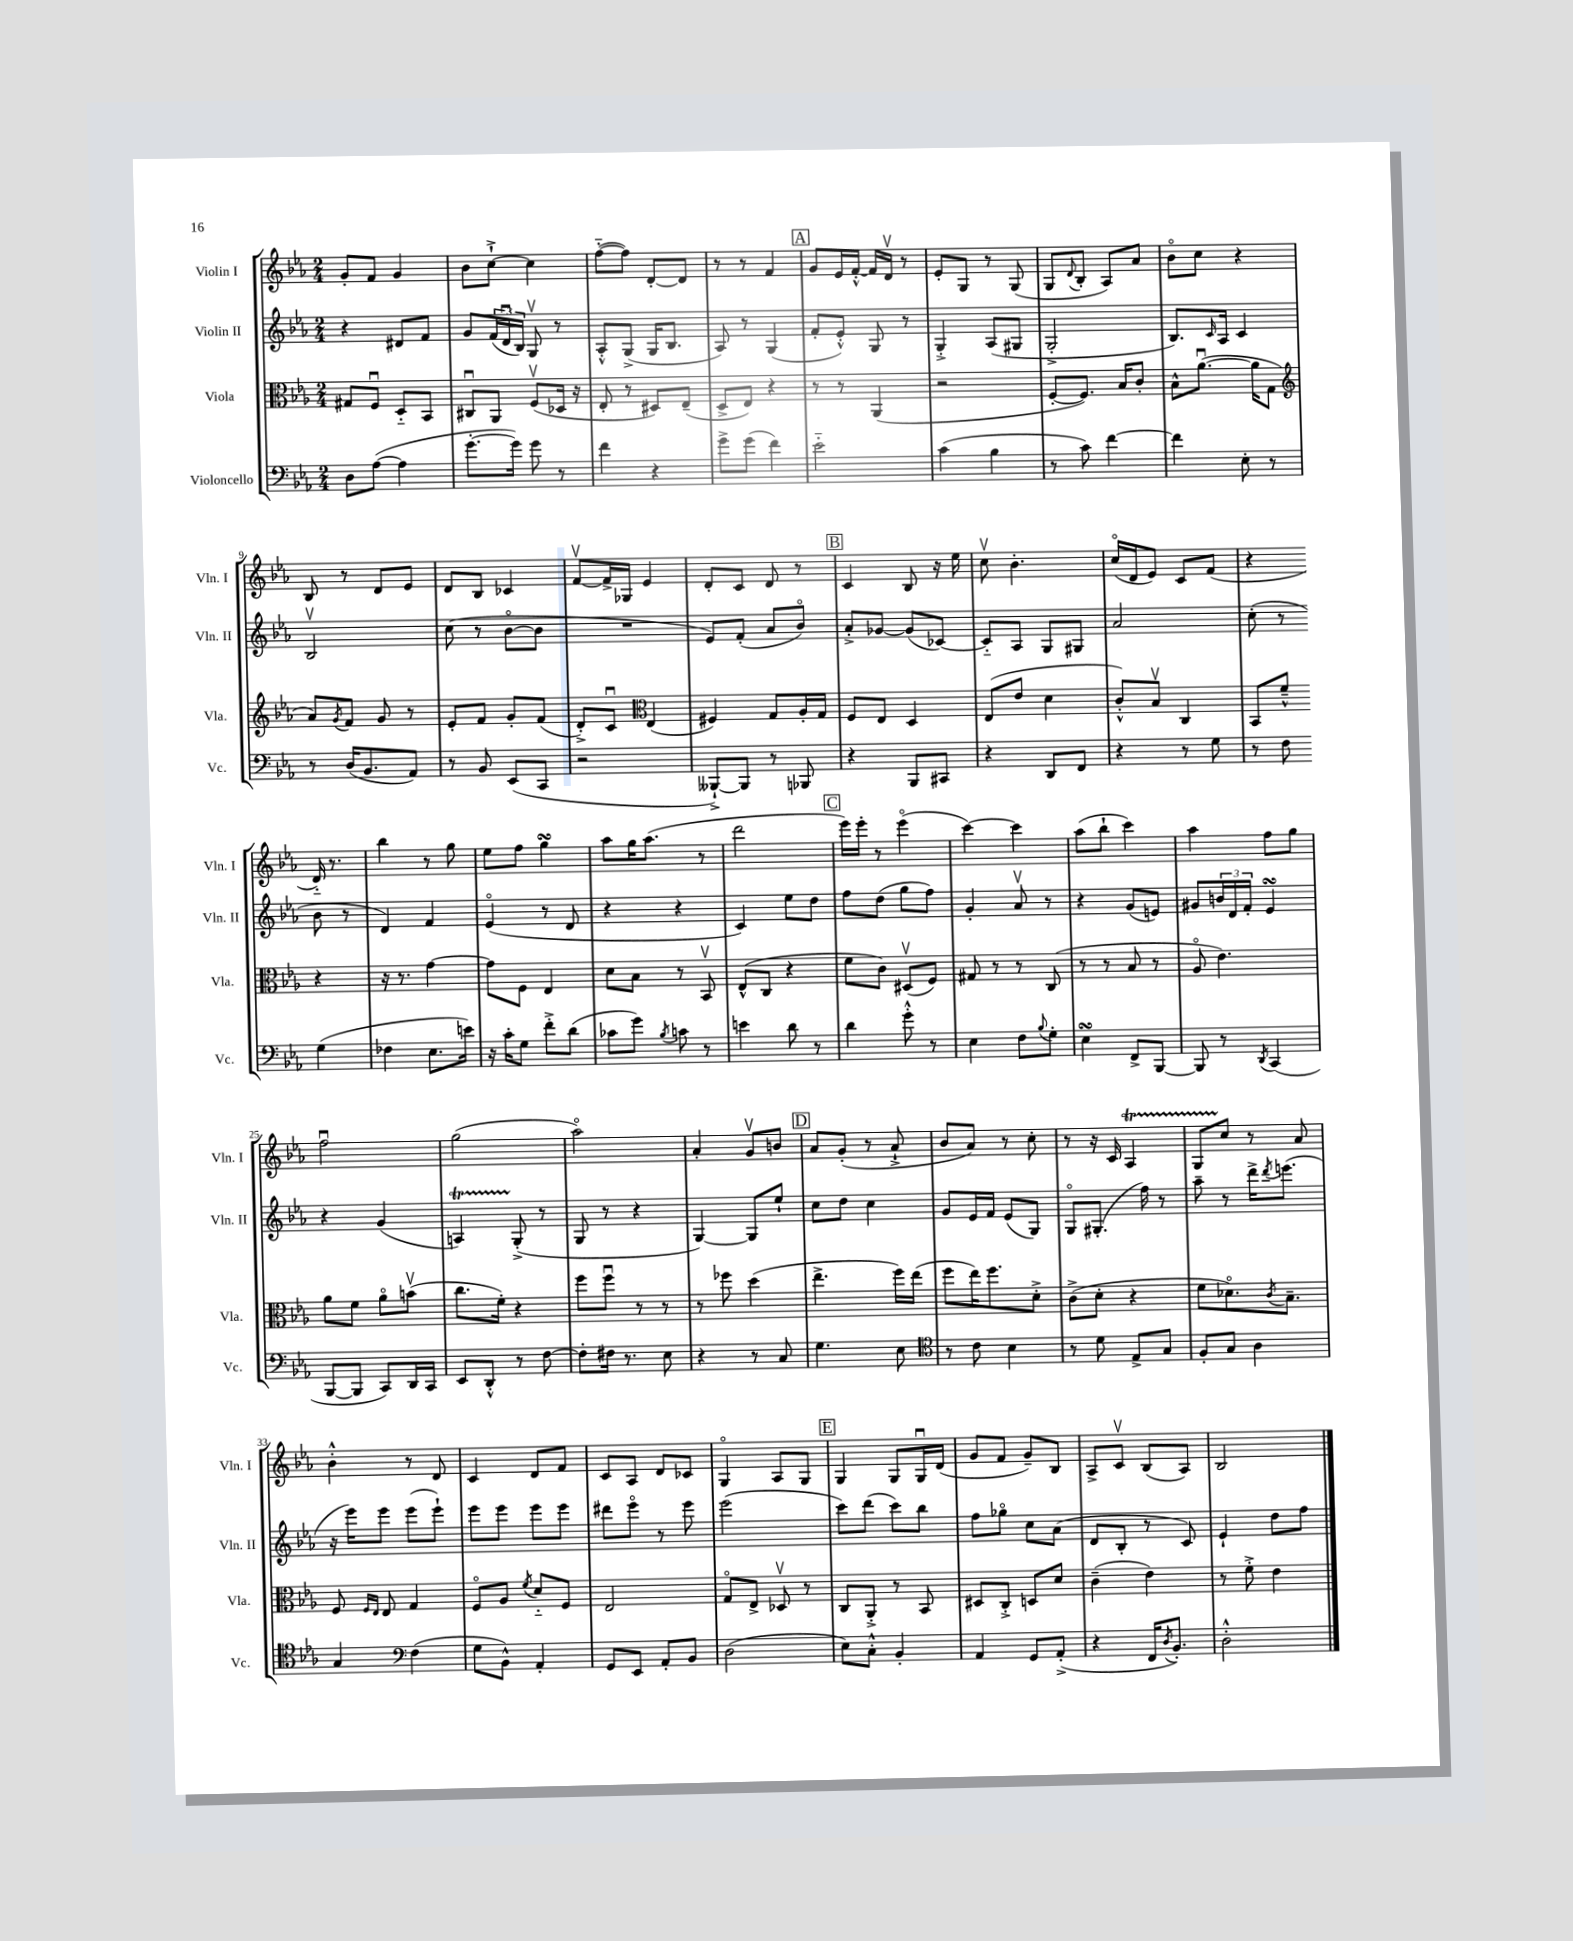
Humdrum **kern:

**kern	**kern	**kern	**kern
*staff4	*staff3	*staff2	*staff1
*clefF4	*clefC3	*clefG2	*clefG2
*k[b-e-a-]	*k[b-e-a-]	*k[b-e-a-]	*k[b-e-a-]
*M2/4	*M2/4	*M2/4	*M2/4
8D	8G#	4r	8g'
([8A-	8Fu	.	8f
4A-]	8D'~	8d#	4g
.	8BB-	8f	.
=	=	=	=
[8.g'	8C#u	8g	8b-
.	8AA-	(24f	[8cc`^
.	.	24du	.
16g])	.	.	.
.	.	24B-)	.
8g	(8Fv	8Gv	4cc]
8r	16D-	8r	.
.	16r	.	.
=	=	=	=
4f	8E-'	8A-'^^	([8ff'~
.	8r	(8G^	8ff])
4r	8D#)	16G	[8d'
.	.	8.B-	.
.	(8E-~	.	8d]
=	=	=	=
8g^	8D^	8A-)	8r
(8g	8E-)	8r	8r
4f)	4r	(4G	4f
=	=	=	=
2e-'~	8r	8f'	8g
.	8r	8e-'^^)	16e-
.	.	.	[16f'^^
.	(4AA-	8G	16f]
.	.	.	16dv
.	.	8r	8r
=	=	=	=
(4c	2r	4G'^	8e-'
.	.	.	8G
4B-	.	(8A-	8r
.	.	8G#	(8G
=	=	=	=
8r	[8F'	2G'^	8G
.	.	.	8qqd
8c)	8.F])	.	8B-'
[4f	.	.	8A-)
.	16B-	.	.
.	8c'	.	8a-
=	=	=	=
4f]	8B-^^	8.B-)	8b-o
.	([8.a-u	.	8cc
.	.	16qqc	.
.	.	16A-	.
8E-'	.	4c	4r
.	16a-]	.	.
8r	8G	.	.
=	=	=	=
*	*clefG2	*	*
8r	8a-)	2B-v	8B-
.	8qg	.	.
(16D	8f	.	8r
8.BB-	.	.	.
.	8g	.	8d
8AA-)	8r	.	8e-
=	=	=	=
8r	8e-'	(8cc	8d
8BB-	8f	8r	8B-
(8EE-	8g'	[8b-o	4c-
8CC	(8f	8b-]	.
=	=	=	=
2r	8d'^)	2r	[8fv
.	8cu	.	16f^]
.	.	.	16G-
*	*clefC3	*	*
.	(4E-	.	4e-
=	=	=	=
[8BBB--`^)	4F#)	8e-)	8d'
8BBB--]	.	(8f'	8c
8r	8G	8a-	8d
8BBB-	16A-'	8b-o)	8r
.	16G	.	.
=	=	=	=
4r	8F	8a-'^	4c
.	8E-	[8g-	.
8BBB-	4D	(8g-]	8B-
8CC#	.	[8c-)	16r
.	.	.	16ee-
=	=	=	=
4r	(8E-	8c-'~]	8ccv
.	8e-	8A-	4.b-'
8DD	4d	8G	.
8FF	.	8G#	.
=	=	=	=
4r	8c'^^)	2a-	(16cco
.	.	.	16d
.	8B-v	.	8e-)
8r	4C	.	8c
8G	.	.	(8f
=	=	=	=
8r	8BB-	(8cc'	4r
8F	8f~^^	8r	.
(4G	4r	8b-	16d'~)
.	.	.	8.r
.	.	8r	.
=	=	=	=
4F-	16r	4d)	4bb-
.	8.r	.	.
8.E-	[4g	4f	8r
.	.	.	8gg
16e)	.	.	.
=	=	=	=
16r	8g]	(4e-o	8ee-
16c'	.	.	.
8G	8F	.	8ff
8f'^	4E-	8r	4gg
(8d	.	8d	.
=	=	=	=
8c-	8d	4r	8aa-
8g)	8B-	.	16gg
.	.	.	(8.aa-
8qB-	.	.	.
8c	8r	4r	.
8r	8BB-v	.	8r
=	=	=	=
4e	(8E-^^	4c)	2ddd
.	8C	.	.
8d	4r	8ee-	.
8r	.	8dd	.
=	=	=	=
4d	8f	8ff	16eee-)
.	.	.	16eee-'
.	8c)	(8dd	8r
8g'^^	(8D#v	8gg	(4eee-o
8r	8F)	8ff)	.
=	=	=	=
4E-	8G#	4g'	[4ccc)
.	8r	.	.
8F	8r	8a-v	4ccc]
8qqB-	.	.	.
8G'	(8C	8r	.
=	=	=	=
4E-	8r	4r	(8aa-
.	8r	.	8bb-`
8FF^	8B-	(8g	4ccc)
[8BBB-	8r	8e)	.
=	=	=	=
8BBB-]	8A-o	8g#	4aa-
8r	4.e-)	24b	.
.	.	24d	.
.	.	24f'	.
8qDD	.	.	.
(4CC	.	4e-	8ff
.	.	.	8gg
=	=	=	=
[8BBB-	8a-	4r	2ffu
8BBB-]	8f	.	.
8CC)	8a-o	(4g	.
16DD	(8bv	.	.
16CC	.	.	.
=	=	=	=
8EE-	8.cc	4A)	(2gg
8DD'^^	.	.	.
.	16f')	.	.
8r	4r	(8G'^	.
[8F	.	8r	.
=	=	=	=
8F']	8ff	8G	2aa-o)
16F#	8ffu	8r	.
8.r	.	.	.
.	8r	4r	.
8E-	8r	.	.
=	=	=	=
4r	8r	[4G)	4a-'
.	8ff-	.	.
8r	(4dd	8G]	8gv
8C	.	8ee-`	8b
=	=	=	=
4.G	4.ee-^	8cc	8a-
.	.	8dd	(8g'
.	.	4cc	8r
8E-	16ff)	.	8a-`^
.	(16ee-	.	.
=	=	=	=
*clefC4	*	*	*
8r	8ff	8g	8b-
8c	16ee-)	16e-	8a-)
.	8.ff	16f	.
4B-	.	(8e-	8r
.	8d'^	8G)	8cc'
=	=	=	=
8r	(8c^	8Go	8r
8d	8d'	(8.G#'	16r
.	.	.	16c
8E-^	4r	.	4A-
.	.	16ff)	.
8G	.	8r	.
=	=	=	=
8F'	8f	8aa-~	8G
8G	8.d-o)	8r	8cc
4A-	.	16ddd^	8r
.	8qc	8qddd	.
.	8.B-~	(8.eee	.
.	.	.	8a-
=	=	=	=
4G	8F	16r	4b-'^^
.	.	16eee-)	.
.	16qqF	.	.
.	16qqE-	.	.
.	8E-	8eee-	.
*clefF4	*	*	*
(4F	4G	(8eee-	8r
.	.	8eee-`)	8d
=	=	=	=
8G	8Fo	8eee-	4c
8BB-^^)	8A-	8eee-	.
.	8qf	.	.
4AA-'	8d'~	8eee-	8d
.	8F	8eee-	8f
=	=	=	=
8GG	2E-	8ddd#	8c
8EE-	.	8eee-o	8A-
8AA-'	.	8r	8d
8BB-	.	8eee-	8c-
=	=	=	=
(2D	8Go	(2eee-	4Go
.	8E-^	.	.
.	8D-v	.	8A-
.	8r	.	8G
=	=	=	=
8E-)	8C	8ccc)	4G
8C'^^	8AA-'^	(8ddd	.
4BB-'	8r	8ccc)	8G
.	8BB-	8bb-	16Gu
.	.	.	(16d
=	=	=	=
4AA-	8D#	8ff	8g
.	8C'^	8gg-o	8f
8GG	8D	8cc	8g~)
(8AA-'^	8d	(8a-	8B-
=	=	=	=
4r	(4c~	8d	8A-^
.	.	8B-'	8cv
16FF	4e-)	8r	(8B-
8qD	.	.	.
8.BB-')	.	.	.
.	.	8c)	8A-)
=	=	=	=
2D'^^	8r	4e-`	2B-
.	8f'^	.	.
.	4e-	8dd	.
.	.	8ff	.
==	==	==	==
*-	*-	*-	*-
